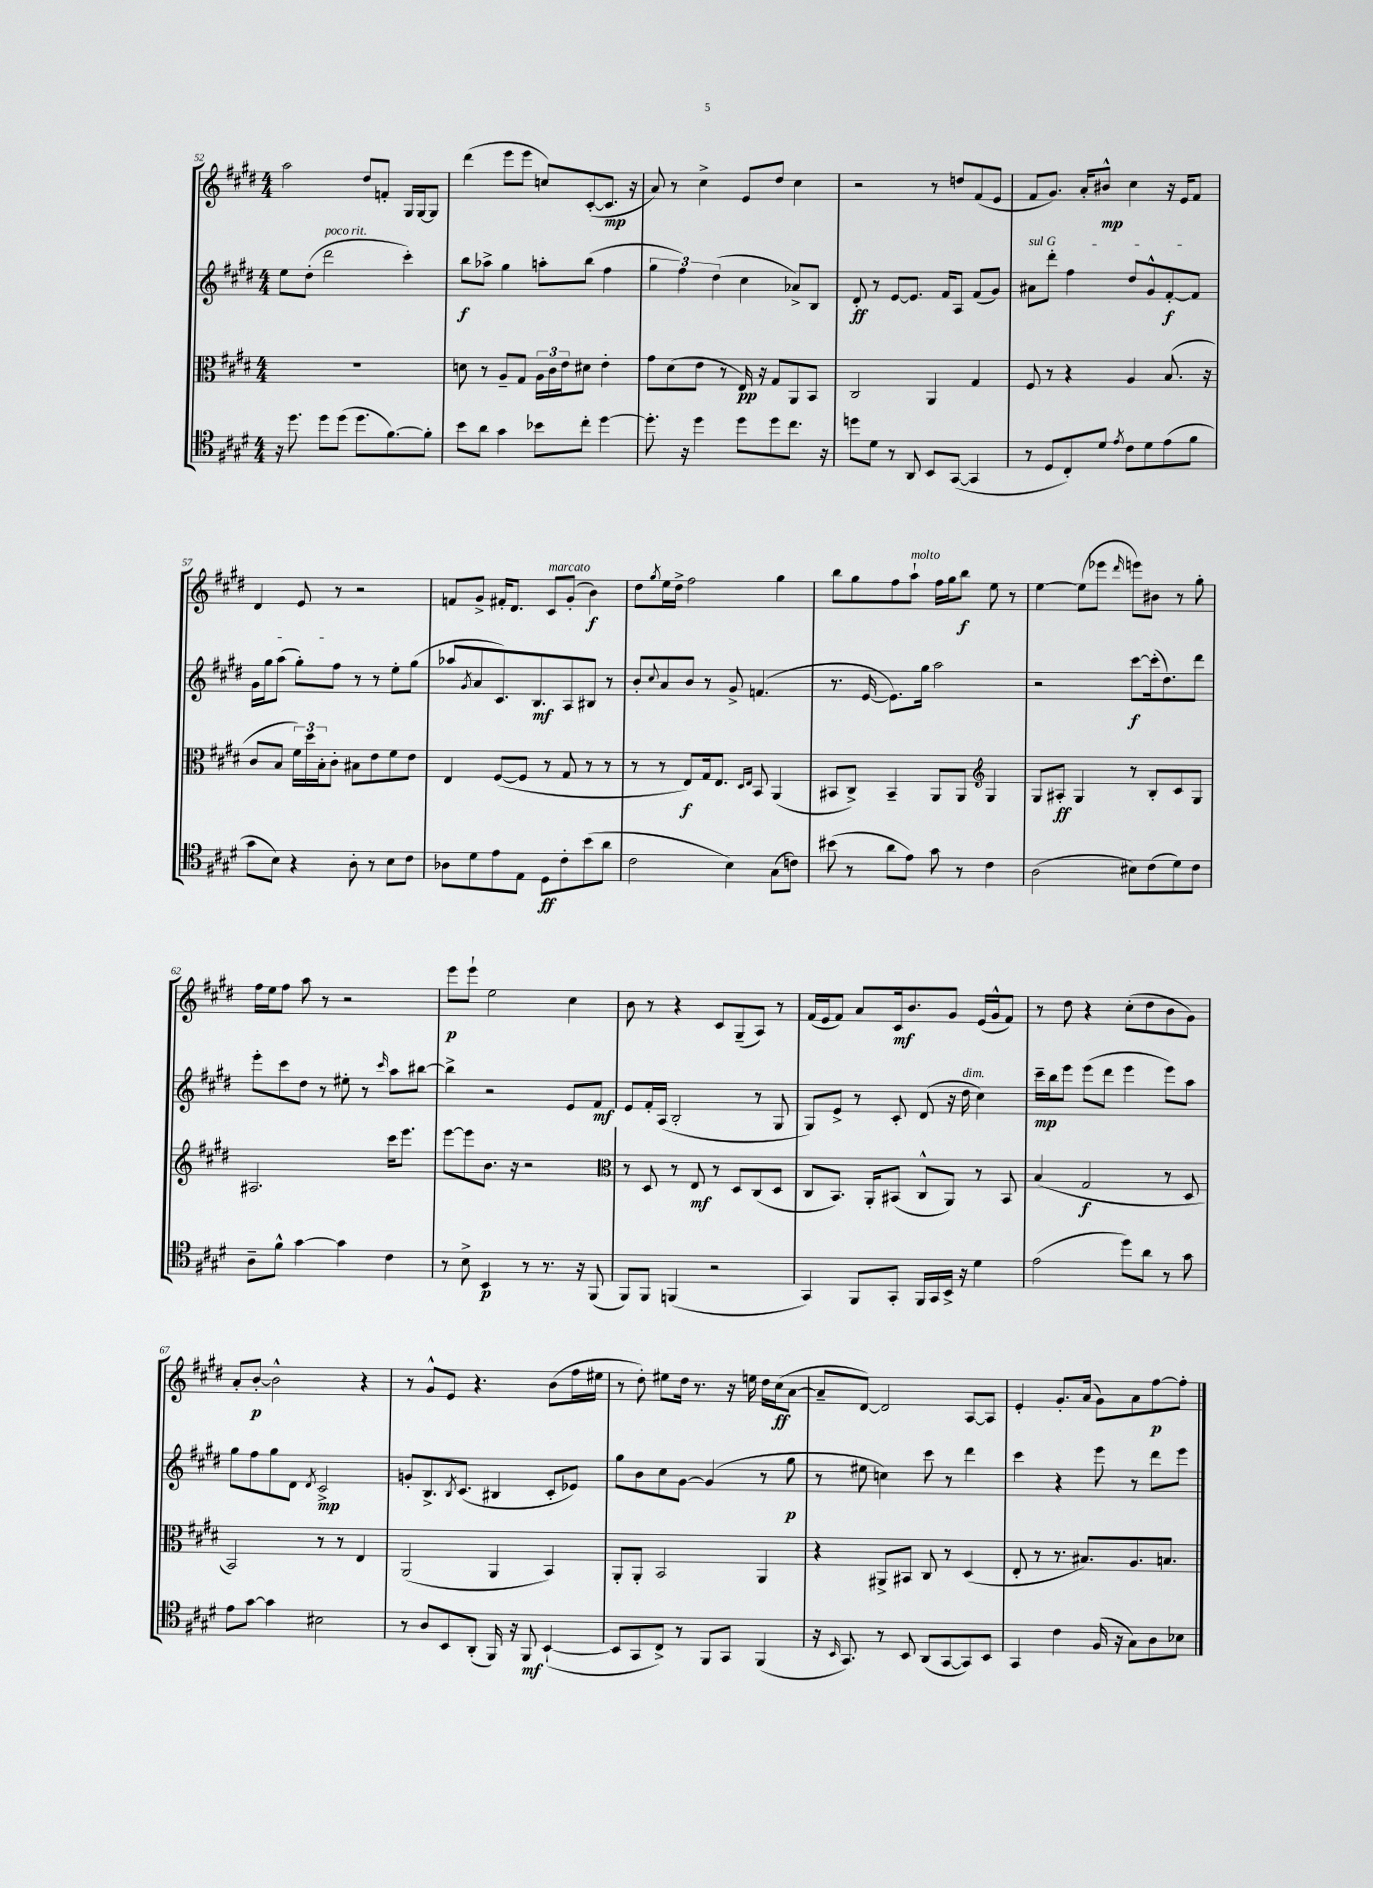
<<
\new StaffGroup <<
\new Staff = "s0" {
    \clef treble \key e \major \numericTimeSignature \time 4/4
    a''2 dis''8 f'8-. gis16 gis16~ gis8 |
    dis'''4( e'''8 e'''8 c''8) cis'8~-.( cis'8.\mp r16 |
    a'8) r8 cis''4-> e'8 dis''8 cis''4 |
    r2 r8 d''8 fis'8( e'8 |
    fis'8 gis'8.) a'16-. bis'8-^\mp cis''4 r16 e'16 fis'8 |
    dis'4 e'8 r8 r2 |
    f'8 gis'8-> fis'16-. dis'8. cis'8^\markup { \italic "marcato" } gis'8-.( b'4\f) |
    dis''8 \acciaccatura { gis''8 } e''16 dis''16-> fis''2 gis''4 |
    b''8 gis''8 fis''8 a''8-!^\markup { \italic "molto" } fis''16 gis''16 b''8\f e''8 r8 |
    e''4~ e''8( ees'''8 \grace { dis'''16 } e'''8) bis'8 r8 gis''8-. |
    fis''16 e''16 fis''8 a''8 r8 r2 |
    e'''8\p e'''8-! e''2 cis''4 |
    b'8 r8 r4 cis'8 gis8--( a8) r8 |
    fis'16( e'16 fis'8) a'8 cis'16\mf b'8. gis'8 e'16( gis'16-^ fis'8) |
    r8 dis''8 r4 cis''8-.( dis''8 b'8 gis'8) |
    a'8-. b'8~-.\p b'2-^ r4 |
    r8 gis'8-^ e'8 r4. b'8( fis''16 eis''16 |
    r8 dis''8-.) eis''8 dis''16 r8. r16 e''16 dis''16 cis''16\ff( a'8~ |
    a'8-- dis'8~) dis'2 a8~ a8 |
    e'4-. gis'8.-. a'16( gis'8) a'8 fis''8~\p fis''8-. \bar "|." |
}
\new Staff = "s1" {
    \clef treble \key e \major \numericTimeSignature \time 4/4
    e''8 dis''8-.( dis'''2^\markup { \italic "poco rit." } cis'''4-.) |
    b''8\f aes''8-> gis''4 a''8-. b''8( fis''4 |
    \tuplet 3/2 { gis''4 fis''4) dis''4( } cis''4 aes'8->) b8 |
    dis'8-.\ff r8 e'8~ e'8. fis'16 a8 fis'8( gis'8) |
    \once \override TextSpanner.bound-details.left.text = \markup { \italic "sul G" } ais'8\startTextSpan dis'''8-. fis''4 dis''8 gis'8-^ fis'8~-.\f fis'8 |
    gis'16 gis''16 a''8( gis''8-.) fis''8\stopTextSpan r8 r8 e''8-. gis''8( |
    aes''8 \acciaccatura { gis'8 } a'8 cis'8.) b8.\mf a8 bis8 r8 |
    b'8-. \appoggiatura { cis''8 } a'8 b'8 r8 gis'8-> f'4.( |
    r8. e'16~ e'8.) gis''16 a''2 |
    r2 cis'''8~\f cis'''16-.( dis''8.) dis'''8 |
    e'''8-. cis'''8 dis''8 r8 eis''8-. r8 \grace { cis'''16 } a''8 bis''8~ |
    bis''4-> r2 e'8 fis'8\mf |
    e'8 fis'16-. a16( b2-. r8 gis8 |
    gis8) e'8-> r8 cis'8-. dis'8( r16 dis''16^\markup { \italic "dim." } cis''4) |
    cis'''16--\mp b''16 e'''8 e'''8( dis'''8 e'''4 e'''8) a''8 |
    gis''8 fis''8 gis''8 dis'8 \acciaccatura { dis'8 } cis'2->\mp |
    g'8-. b8.-> \acciaccatura { b8 } cis'8.( bis4 cis'8-. ees'8) |
    gis''8 b'8 cis''8 gis'8~ gis'4( r8 gis''8\p |
    r8 eis''8 c''4) cis'''8 r8 dis'''4 |
    cis'''4 r4 e'''8 r8 dis'''8 e'''8 \bar "|." |
}
\new Staff = "s2" {
    \clef alto \key e \major \numericTimeSignature \time 4/4
    R1 |
    d'8 r8 a8-- gis8 \tuplet 3/2 { a16 cis'16 e'16 } dis'8 e'4-. |
    gis'8 dis'8( e'8 r8 e16\pp) r16 gis8 a,8 b,8 |
    cis2 a,4 gis4 |
    fis8 r8 r4 a4 b8.( r16 |
    cis'8 b8 \tuplet 3/2 { fis'16) dis''16 b16-. } cis'8-. bis8 e'8 fis'8 e'8 |
    e4 fis8~( fis8 r8 gis8 r8 r8 |
    r8 r8 e8\f) gis16 e8. \grace { dis16 e16 } b,8 a,4( |
    bis,8 cis8->) bis,4-- a,8 a,8 \clef treble gis4 |
    gis8 ais8-.\ff gis4 r8 b8-. cis'8 gis8 |
    ais2. cis'''16 e'''8. |
    e'''8~ e'''8 b'8. r16 r2 |
    \clef alto r8 dis8 r8 e8\mf r8 dis8 cis8( dis8 |
    cis8 b,8.) a,16-. bis,8( cis8-^ a,8) r8 bis,8 |
    b4( gis2\f r8 dis8 |
    b,2) r8 r8 e4 |
    a,2( a,4 b,4) |
    a,8-. a,8-. b,2 a,4 |
    r4 ais,8-> bis,8 cis8 r8 dis4( |
    e8-. r8 r8. bis8.) a8. b8. \bar "|." |
}
\new Staff = "s3" {
    \clef tenor \key e \major \numericTimeSignature \time 4/4
    r16 dis''8. dis''8 dis''8( dis''8. fis'8.~) fis'8-. |
    b'8 a'8 gis'4 bes'8 cis''8-. dis''4~ |
    dis''8.-. r16 dis''4 dis''8 dis''8 cis''8. r16 |
    d''8 dis'8 r8 a,8 b,8 gis,8~( gis,4 |
    r8 dis8 cis8-.) dis'8 \acciaccatura { e'8 } cis'8 dis'8 e'8( fis'8 |
    gis'8 b8) r4 a8-. r8 b8 cis'8 |
    aes8 dis'8 e'8 e8 dis8\ff cis'8-. b'8( a'8 |
    cis'2 b4) gis8( c'8) |
    bis'8( r8 a'8 e'8) gis'8 r8 cis'4 |
    a2( bis8) cis'8( dis'8) cis'8 |
    a8-- fis'8-^ gis'4~ gis'4 cis'4 |
    r8 b8-> b,4\p r8 r8. r16 fis,8( |
    fis,8) fis,8 f,4( r2 |
    gis,4) fis,8 gis,8-. fis,16 gis,16 b,16-> r16 dis'4 |
    e'2( dis''8) a'8 r8 gis'8 |
    e'8 gis'8~ gis'4 bis2 |
    r8 a8 b,8 a,8-.( fis,16) r16 fis,8\mf b,4~-!( |
    b,8 gis,8 cis8->) r8 fis,8 gis,8 fis,4( |
    r16 \grace { b,16 } gis,8.) r8 b,8 a,8( gis,8~ gis,8) b,8 |
    gis,4 cis'4 fis16( r16 gis8) a8 bes8 \bar "|." |
}
>>
>>
\layout { \context { \Score currentBarNumber = #52 } }
